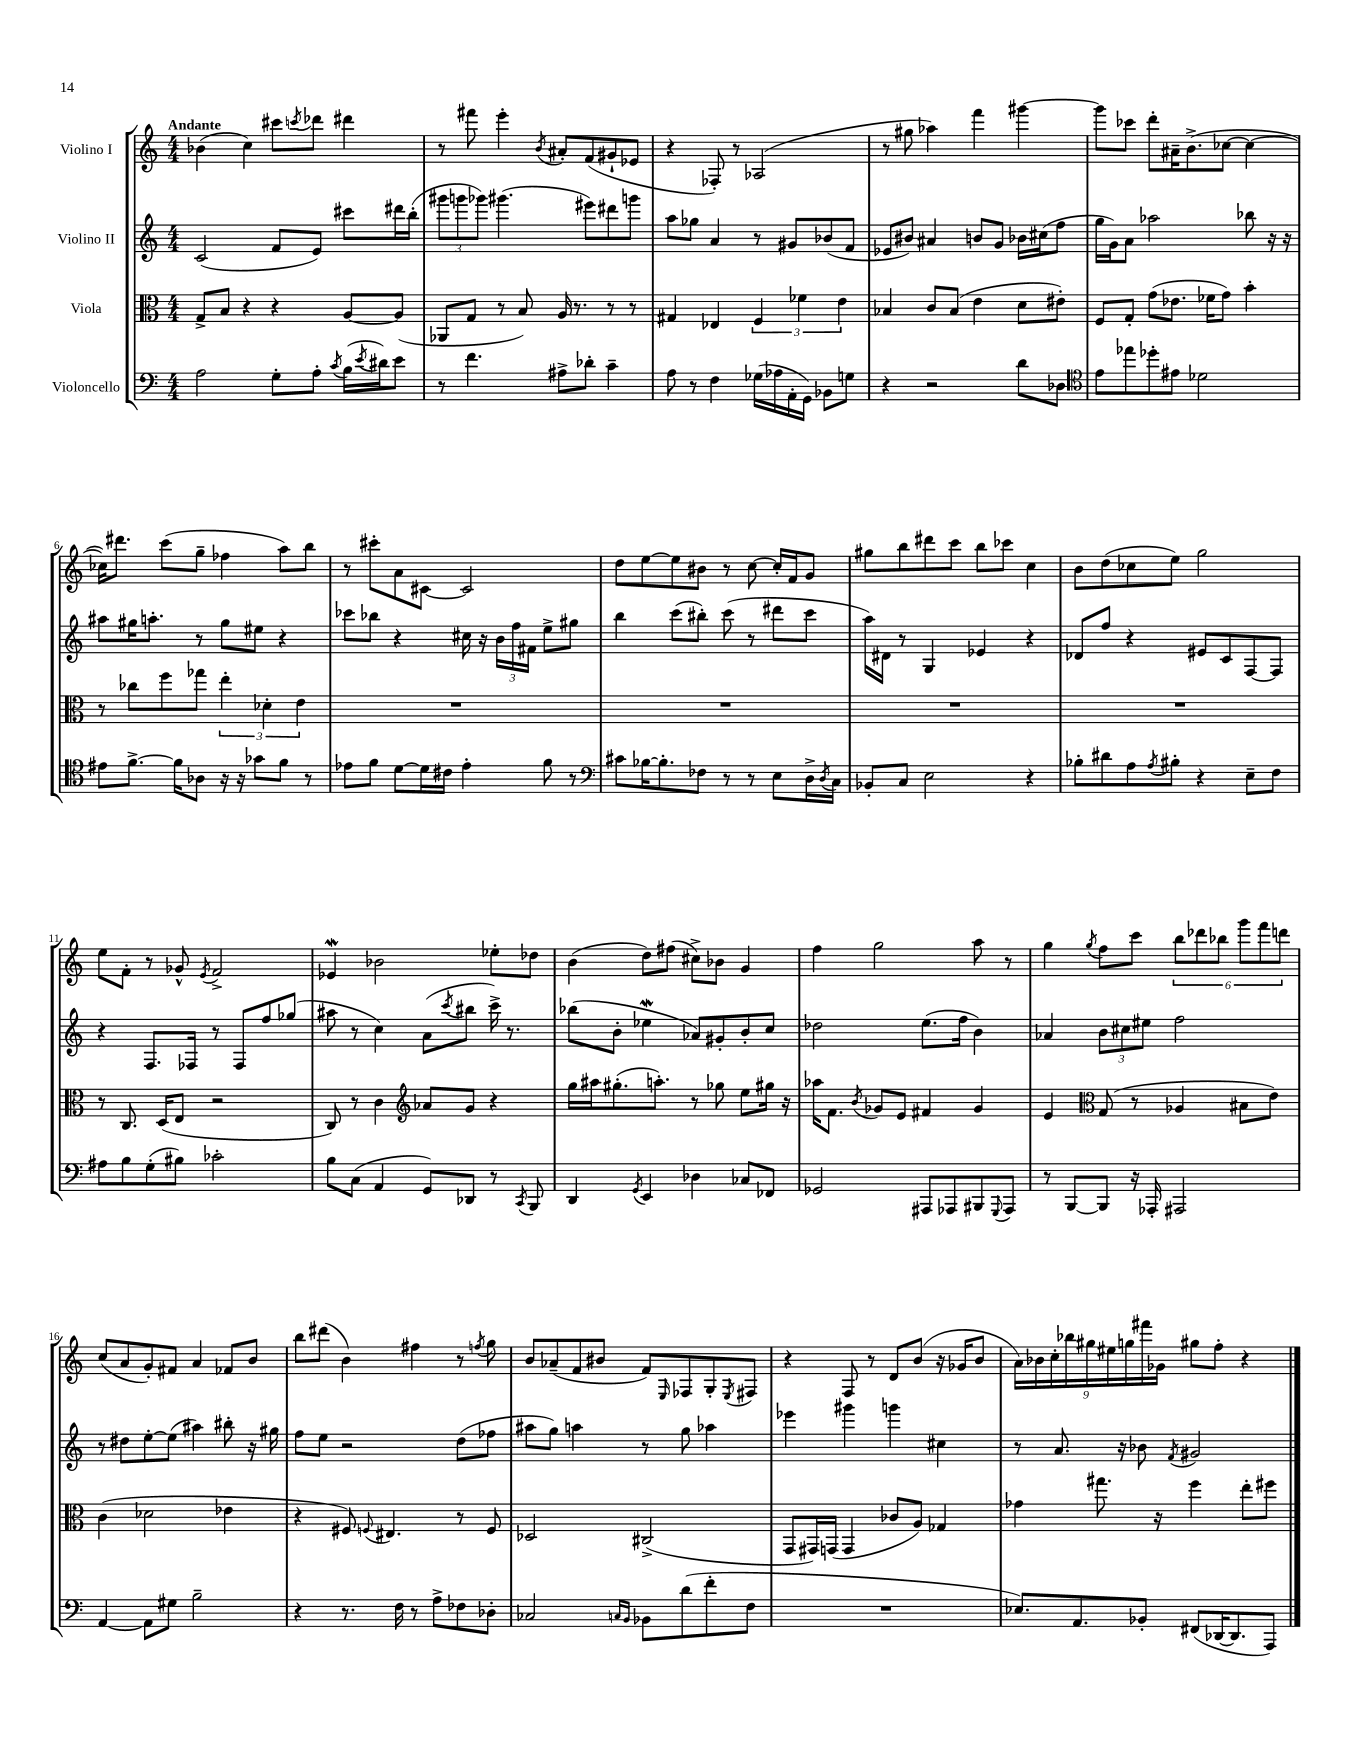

**kern	**kern	**kern	**kern
*part4	*part3	*part2	*part1
*staff4	*staff3	*staff2	*staff1
*I"Violoncello	*I"Viola	*I"Violino II	*I"Violino I
*clefF4	*clefC3	*clefG2	*clefG2
*k[]	*k[]	*k[]	*k[]
*M4/4	*M4/4	*M4/4	*M4/4
=1	=1	=1	=1
!	!	!	!LO:TX:a:B:t=Andante
2A\	8G^/L	(2c/	(4b-X\
.	8B/J	.	.
.	4r	.	4cc\)
8G'\L	4r	8f/L	8ccc#X\L
.	.	.	8qcccn/
8A'\J	.	8e/J)	8ddd-X\J
8qc/	.	.	.
(16B\LL	[8A/L	8ccc#X\L	4ddd#X\
8qe/	.	.	.
16d#X\J)	.	.	.
8e\J	(8A/J]	16ddd#X\L	.
.	.	(16bb'\JJ	.
=2	=2	=2	=2
8r	8AA-X/L	12ggg#X\L	8r
.	.	12gggn\	.
4.f\	8G/J	.	8fff#X\
.	.	12ggg-X\J)	.
.	8r	(4.ggg#X\	4eee'\
.	8B/)	.	.
.	.	.	8qb/
8A#X^\L	16A/	.	8a#X'/L
.	8.r	.	.
8d-X'\J	.	8eee#X\L)	(8f/
4c~\	8r	8ddd#X\	8g#X`/
.	8r	8gggn\J	8e-X/J
=3	=3	=3	=3
8A\	4G#X/	8aa\L	4r
8r	.	8gg-X\J	.
4F\	4E-X/	4a/	8F-X'/)
.	.	.	8r
(16G-X\LL	6F/	8r	(2A-X/
16A-X\	.	.	.
16AA'\	.	8g#X/L	.
.	6f-X\	.	.
16GG\JJ)	.	.	.
8BB-X\L	.	(8b-X/	.
.	6e\	.	.
8Gn\J	.	8f/J	.
=4	=4	=4	=4
4r	4B-X/	8e-X/L	8r
.	.	8b#X/J)	8gg#X\
2r	8c/L	4a#X/	4aa-X\)
.	(8B-/J	.	.
.	4e\	8bn/L	4fff\
.	.	8g/J	.
8d\L	8d\L	16b-X\LL	[4ggg#X\
.	.	(16cc#X\J	.
8D-X\J	8e#X'\J)	8ff\J	.
=5	=5	=5	=5
*clefC4	*	*	*
8e\L	8F/L	16gg\LL	8ggg#\L]
.	.	16g\J)	.
8ee-X\	8G'/J	8a\J	8ccc-X\J
8dd-X'\	(8g\L	2aa-X\	8ddd'\L
8e#X\J	8.e-X\J	.	16a#X~\K
.	.	.	(8.b^\
2d-X\	.	.	.
.	16f-X\KL	.	.
.	8g\J)	.	[8cc-X\J
.	4b'\	8bb-X\	4cc-\_
.	.	16r	.
.	.	16r	.
!!LO:LB:g=z
=6	=6	=6	=6
8e#X\L	8r	8aa#X\L	16cc-X\KL])
.	.	.	8.ddd#X\J
[8.f^\J	8cc-X\L	16gg#X\K	.
.	.	8.aan'\J	.
.	8ff\	.	(8ccc\L
16f\KL]	.	.	.
8A-X\J	8gg-X\J	8r	8gg~\J
16r	6ee'\	8gg#\L	4ff-X\
16r	.	.	.
8g-X\L	.	8ee#X\J	.
.	6d-X'\	.	.
8f\J	.	4r	8aa\L)
.	6e\	.	.
8r	.	.	8bb\J
=7	=7	=7	=7
8e-X\L	1r	8ccc-X\L	8r
8f\J	.	8bb-X\J	8ccc#X'\L
[8d\L	.	4r	8a\
16d\L]	.	.	[8c#X\J
16c#X\JJ	.	.	.
4e-'\	.	16cc#X\	2c#/]
.	.	16r	.
.	.	24b\LL	.
.	.	24ff\	.
.	.	24f#X\JJ	.
8f\	.	8ee^\L	.
8r	.	8gg#X\J	.
=8	=8	=8	=8
*clefF4	*	*	*
8c#X\L	1r	4bb\	8dd\L
[16B-X\K	.	.	[8ee\
8.B-'\]	.	.	.
.	.	(8ccc\L	8ee\]
8F-X\J	.	8bb#X'\J)	8b#X\J
8r	.	(8ccc\	8r
8r	.	8r	[8cc\
8E\L	.	8ddd#X\L	16cc'/LL]
.	.	.	16f/J
16D^\L	.	8ccc\J	8g/J
8qD/	.	.	.
16C\JJ	.	.	.
=9	=9	=9	=9
8BB-X'/L	1r	16aa\LL)	8gg#X\L
.	.	16d#X\JJ	.
8C/J	.	8r	8bb\
2E\	.	4G/	8ddd#X\
.	.	.	8ccc\J
.	.	4e-X/	8bb\L
.	.	.	8ccc-X\J
4r	.	4r	4cc\
=10	=10	=10	=10
8B-X'\L	1r	8d-X/L	8b\L
8d#X\	.	8ff/J	(8dd\
8A\	.	4r	8cc-X\
8qA/	.	.	.
8B#X'\J	.	.	8ee\J)
4r	.	8e#X/L	2gg\
.	.	8c/	.
8E~\L	.	[8F/	.
8F\J	.	8F/J]	.
!!LO:LB:g=z
=11	=11	=11	=11
8A#X\L	8r	4r	8ee\L
8B\	8.C/	.	8f'\J
(8G'\	.	8.F/L	8r
.	(16D/KL	.	.
8B#X\J)	8E/J	.	8g-X^^/
.	.	16F-X/Jk	.
.	.	.	8qe/
2c-X'\	2r	8r	2f^/
.	.	8F-/L	.
.	.	8ff/	.
.	.	(8gg-X/J	.
=12	=12	=12	=12
8B\L	8C/)	8aa#X\	4e-Xw/
(8C\J	8r	8r	.
4AA/	4c\	4cc\)	2b-X\
*	*clefG2	*	*
8GG/L)	8a-X/L	(8a\L	.
.	.	8qccc/	.
8DD-X/J	8g/J	8bb#X\J	.
8r	4r	16ccc^\)	8ee-X'\L
.	.	8.r	.
8qCC/	.	.	.
8BBB/	.	.	8dd-X\J
=13	=13	=13	=13
4DD/	16gg\LL	(8bb-X\L	(4b\
.	16aa#X\J	.	.
.	(8.gg#X'\	8b'\J	.
8qGG/	.	.	.
4EE/	.	4ee-Xw\	8dd\L)
.	8.aan'\J)	.	.
.	.	.	(8ff#X\J
4D-X\	8r	8a-X/L)	8cc#X^\L)
.	8gg-X\	8g#X'/	8b-X\J
8C-X/L	8ee\L	8b'/	4g/
8FF-X/J	16gg#X\Jk	8cc/J	.
.	16r	.	.
=14	=14	=14	=14
2GG-X/	16aa-X\KL	2dd-X\	4ff\
.	8.f\J	.	.
.	8qb/	.	.
.	8g-X/L	.	2gg\
.	8e/J	.	.
8AAA#X/L	4f#X/	(8.ee\L	.
8AAA-X/	.	.	.
.	.	16ff\Jk	.
8BBB#X/	4g-/	4b\)	8aa\
8qqGGG/	.	.	.
8AAA-/J	.	.	8r
=15	=15	=15	=15
8r	4e/	4a-X/	4gg\
[8BBB/L	.	.	.
*	*clefC3	*	*
.	.	.	8qgg/
8BBB/J]	(8G/	12b\L	8ff\L
.	.	12cc#X\	.
16r	8r	.	8ccc\J
.	.	12ee#X\J	.
16AAA-X'/	.	.	.
2AAA#X/	4A-X/	2ff\	12bb\L
.	.	.	12ddd-X\
.	.	.	12bb-X\J
.	8B#X\L	.	12ggg\L
.	.	.	12fff\
.	8e\J)	.	.
.	.	.	12dddn\J
!!LO:LB:g=z
=16	=16	=16	=16
[4AA/	(4c\	8r	(8cc/L
.	.	8dd#X\L	8a/
8AA\L]	2d-X\	[8ee'\	8g'/)
8G#X\J	.	(8ee\J]	8f#X/J
2B~\	.	4aa#X\)	4a/
.	4e-X\	8bb#X'\	8f-X/L
.	.	16r	8b/J
.	.	16gg#X\	.
=17	=17	=17	=17
4r	4r	8ff\L	8bb\L
.	.	8ee\J	(8ddd#X\J
8.r	8F#X/)	2r	4b\)
.	8qqFn/	.	.
.	4.E#X/	.	.
16F\	.	.	.
8r	.	.	4ff#X\
8A^\L	.	.	.
8F-X\	8r	(8dd\L	8r
.	.	.	8qffn/
8D-X'\J	8F/	8ff-X\J	8gg\
=18	=18	=18	=18
2C-X/	2D-X/	8aa#X\L	8b/L
.	.	8gg\J)	(8a-X~/
.	.	4aan\	8f/
.	.	.	8b#X/J
16qqCn/LL	.	.	.
16qqBB/JJ	.	.	.
8BB-X\L	(2C#X^/	8r	8f/L)
.	.	.	16qqE/
(8d\	.	8gg\	8F-X/
8f'\	.	4aa-X\	8G'/
.	.	.	8qE/
8F\J	.	.	8F#X/J
=19	=19	=19	=19
1r	8GG/L	4eee-X\	4r
.	16GG#X/L)	.	.
.	(16GGn/JJ	.	.
.	4GG/	4ggg#X\	8F/
.	.	.	8r
.	8c-X/L	4gggn\	8d/L
.	8A/J)	.	(8b/J
.	4G-X/	4cc#X\	16r
.	.	.	16g-X/KL
.	.	.	8b/J
=20	=20	=20	=20
8.E-X/L)	4g-X\	8r	18a\LL)
.	.	.	18b-X\
.	.	.	18cc'\
.	.	8.a/	.
.	.	.	18bb-X\
8.AA/	.	.	.
.	.	.	18gg#X\
.	8.gg#X\	.	.
.	.	.	18ee#X\
.	.	16r	.
.	.	.	18ggn\
8BB-X'/J	.	8b-X\	.
.	.	.	18fff#X\
.	16r	.	.
.	.	.	18g-X\JJ
.	.	8qf/	.
(8FF#X/L	4ff\	2g#X/	8gg#X\L
[16DD-X/K	.	.	8ff'\J
8.DD-/]	.	.	.
.	8ee'\L	.	4r
8AAA/J)	8ff#X\J	.	.
==	==	==	==
*-	*-	*-	*-
